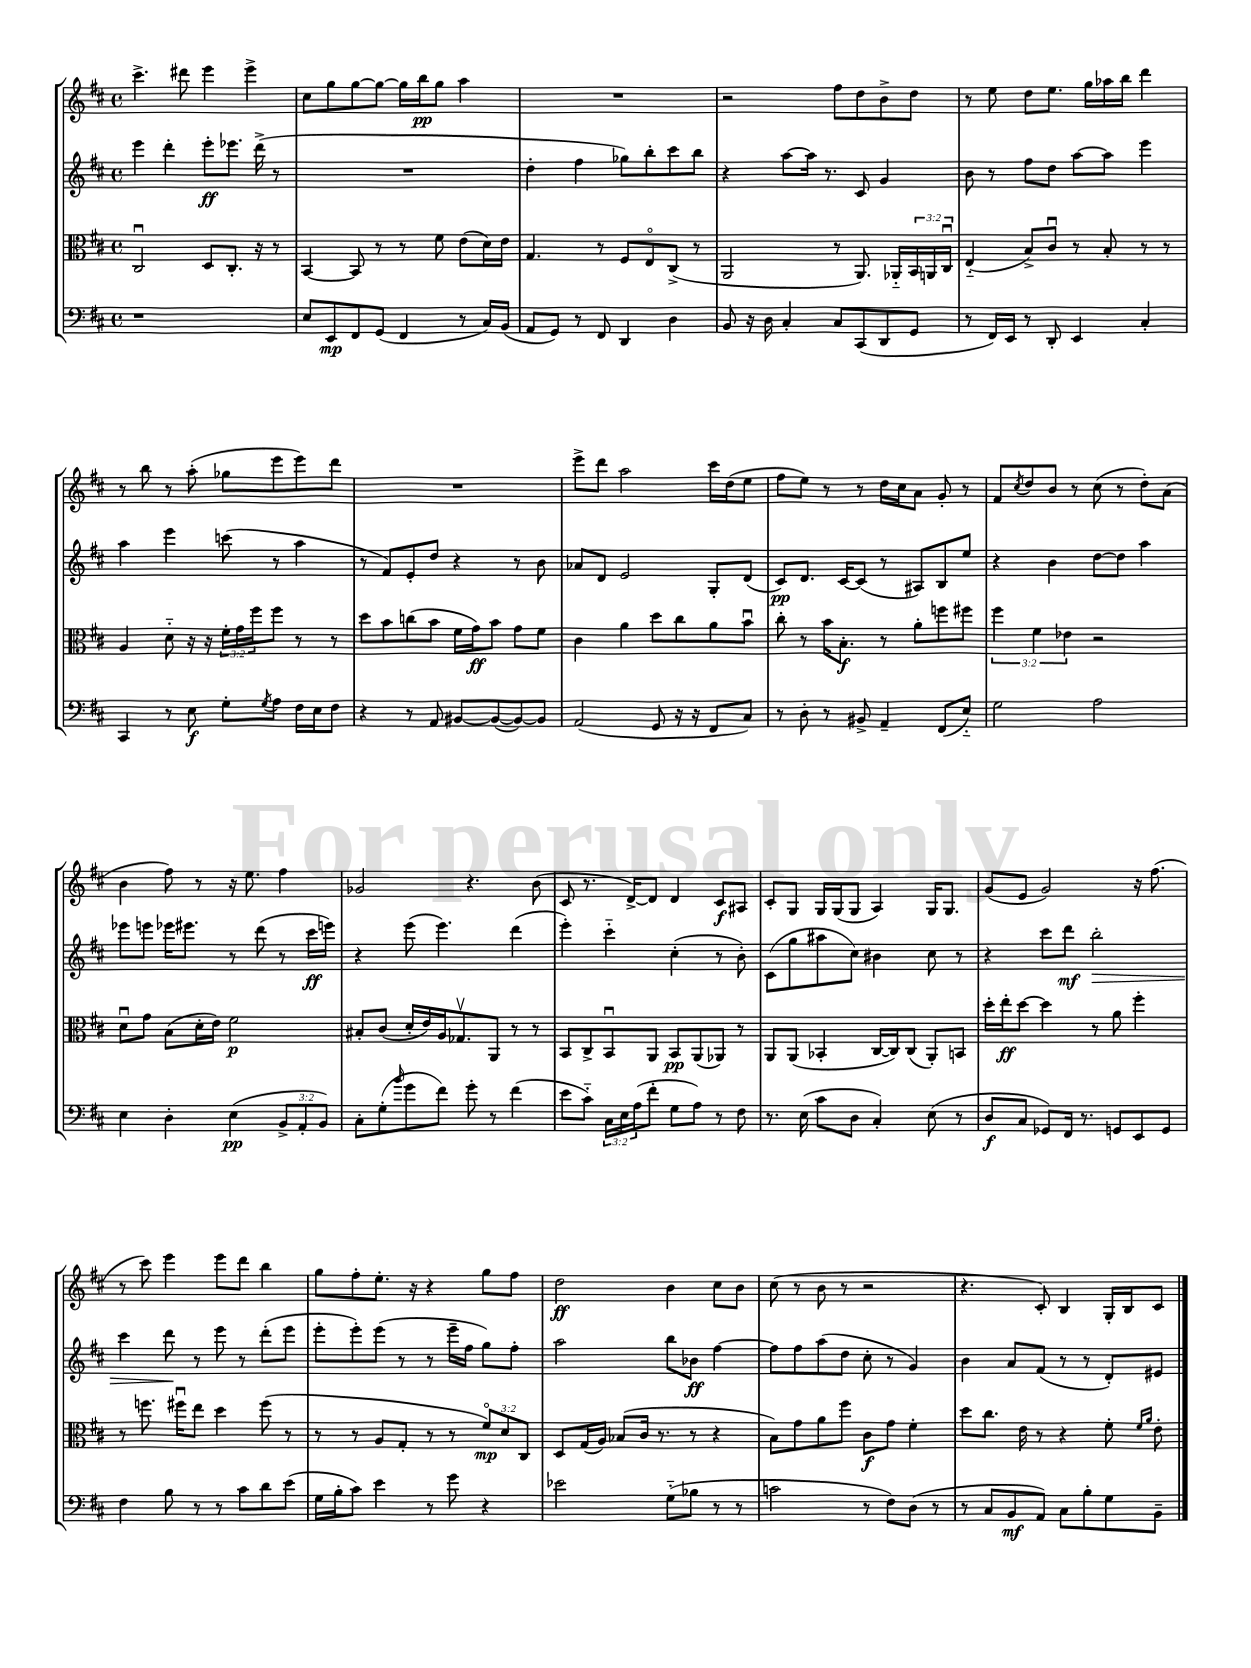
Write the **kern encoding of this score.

**kern	**dynam	**kern	**dynam	**kern	**dynam	**kern	**dynam
*part4	*part4	*part3	*part3	*part2	*part2	*part1	*part1
*staff4	*staff4	*staff3	*staff3	*staff2	*staff2	*staff1	*staff1
*clefF4	*	*clefC3	*	*clefG2	*	*clefG2	*
*k[f#c#]	*	*k[f#c#]	*	*k[f#c#]	*	*k[f#c#]	*
*M4/4	*	*M4/4	*	*M4/4	*	*M4/4	*
*met(c)	*	*met(c)	*	*met(c)	*	*met(c)	*
=16	=16	=16	=16	=16	=16	=16	=16
1r	.	2C#u/	.	4eee\	.	4.ccc#^\	.
.	.	.	.	4ddd'\	.	.	.
.	.	.	.	.	.	8ddd#X\	.
.	.	8D/L	.	8eee'\L	ff	4eee\	.
.	.	8.C#'/J	.	8.eee-X\J	.	.	.
.	.	.	.	.	.	4eee^\	.
.	.	16r	.	(16ddd^\	.	.	.
.	.	8r	.	8r	.	.	.
=17	=17	=17	=17	=17	=17	=17	=17
8E/L	.	[4BB/	.	1r	.	8cc#\L	.
8EE/	mp	.	.	.	.	8gg\	.
8FF#/	.	8BB/]	.	.	.	[8gg\	.
(8GG/J	.	8r	.	.	.	8gg\J_	.
4FF#/	.	8r	.	.	.	16gg\LL]	.
.	.	.	.	.	.	16bb\J	pp
.	.	8f#\	.	.	.	8gg\J	.
8r	.	(8e\L	.	.	.	4aa\	.
16C#/LL)	.	16d\L)	.	.	.	.	.
(16BB/JJ	.	16e\JJ	.	.	.	.	.
=18	=18	=18	=18	=18	=18	=18	=18
8AA/L	.	4.G/	.	4dd'\	.	1r	.
8GG/J)	.	.	.	.	.	.	.
8r	.	.	.	4ff#\	.	.	.
8FF#/	.	8r	.	.	.	.	.
4DD/	.	8F#/L	.	8gg-X\L)	.	.	.
.	.	8E/	.	8bb'\	.	.	.
4D\	.	(8C#^/J	.	8ccc#\	.	.	.
.	.	8r	.	8bb\J	.	.	.
=19	=19	=19	=19	=19	=19	=19	=19
8BB/	.	2AA/	.	4r	.	2r	.
16r	.	.	.	.	.	.	.
16D\	.	.	.	.	.	.	.
4C#'/	.	.	.	[8aa\L	.	.	.
.	.	.	.	16aa\Jk]	.	.	.
.	.	.	.	8.r	.	.	.
8C#/L	.	8r	.	.	.	8ff#\L	.
(8CC#/	.	8.AA/)	.	8c#/	.	8dd\	.
8DD/	.	.	.	4g/	.	8b^\	.
.	.	16AA-X/LL	.	.	.	.	.
8GG/J	.	24BB/	.	.	.	8dd\J	.
.	.	24AAn/	.	.	.	.	.
.	.	24C#u/JJ	.	.	.	.	.
=20	=20	=20	=20	=20	=20	=20	=20
8r	.	(4E/	.	8b\	.	8r	.
16FF#/LL)	.	.	.	8r	.	8ee\	.
16EE/JJ	.	.	.	.	.	.	.
8r	.	8B^/L)	.	8ff#\L	.	8dd\L	.
8DD'/	.	8c#u/J	.	8dd\J	.	8.ee\J	.
4EE/	.	8r	.	[8aa\L	.	.	.
.	.	.	.	.	.	16gg\LL	.
.	.	8B'/	.	8aa\J]	.	16aa-X\	.
.	.	.	.	.	.	16bb\JJ	.
4C#'/	.	8r	.	4eee\	.	4ddd\	.
.	.	8r	.	.	.	.	.
!!LO:LB:g=z
=21	=21	=21	=21	=21	=21	=21	=21
4CC#/	.	4A/	.	4aa\	.	8r	.
.	.	.	.	.	.	8bb\	.
8r	.	8d\	.	4eee\	.	8r	.
8E\	f	16r	.	.	.	(8aa'\	.
.	.	16r	.	.	.	.	.
8G'\L	.	24f#'\LL	.	(8cccn\	.	8gg-X\L	.
.	.	24g\	.	.	.	.	.
.	.	24ff#\J	.	.	.	.	.
8qG/	.	.	.	.	.	.	.
8A\J	.	8ff#\J	.	8r	.	8eee\	.
16F#\LL	.	8r	.	4aa\	.	8eee\)	.
16E\J	.	.	.	.	.	.	.
8F#\J	.	8r	.	.	.	8ddd\J	.
=22	=22	=22	=22	=22	=22	=22	=22
4r	.	8dd\L	.	8r	.	1r	.
.	.	8b\	.	8f#/L)	.	.	.
8r	.	(8ccn\	.	8e'/	.	.	.
8AA/	.	8b\J	.	8dd/J	.	.	.
[8BB#X/L	.	16f#\LL	.	4r	.	.	.
.	.	16g\J)	ff	.	.	.	.
(8BB#/_	.	8b\J	.	.	.	.	.
8BB#/_)	.	8g\L	.	8r	.	.	.
8BB#/J]	.	8f#\J	.	8b\	.	.	.
=23	=23	=23	=23	=23	=23	=23	=23
(2AA/	.	4c#\	.	8a-X/L	.	8eee^\L	.
.	.	.	.	8d/J	.	8ddd\J	.
.	.	4a\	.	2e/	.	2aa\	.
8GG/	.	8dd\L	.	.	.	.	.
16r	.	8cc#\	.	.	.	.	.
16r	.	.	.	.	.	.	.
8FF#/L	.	8a\	.	8G'/L	.	16ccc#\LL	.
.	.	.	.	.	.	(16dd\J	.
8C#/J)	.	8bu\J	.	(8d/J	.	8ee\J	.
=24	=24	=24	=24	=24	=24	=24	=24
8r	.	8cc#'\	.	8c#/L)	pp	8ff#\L	.
8D'\	.	8r	.	8.d/J	.	8ee\J)	.
8r	.	16b\KL	.	.	.	8r	.
.	.	8.B'\J	f	[16c#/KL	.	.	.
8BB#X^/	.	.	.	(8c#/J]	.	8r	.
4AA~/	.	8r	.	8r	.	16dd\LL	.
.	.	.	.	.	.	16cc#\J	.
.	.	8a'\L	.	8A#X/L)	.	8a\J	.
(8FF#/L	.	8ffn\	.	8B/	.	8g'/	.
8E/J)	.	8ff#X\J	.	8ee/J	.	8r	.
=25	=25	=25	=25	=25	=25	=25	=25
2G\	.	6ff#\	.	4r	.	8f#/L	.
.	.	.	.	.	.	8qcc#/	.
.	.	.	.	.	.	8dd/	.
.	.	6f#\	.	.	.	.	.
.	.	.	.	4b\	.	8b/J	.
.	.	6e-X\	.	.	.	.	.
.	.	.	.	.	.	8r	.
2A\	.	2r	.	[8dd\L	.	(8cc#\	.
.	.	.	.	8dd\J]	.	8r	.
.	.	.	.	4aa\	.	8dd'\L)	.
.	.	.	.	.	.	(8a\J	.
!!LO:LB:g=z
=26	=26	=26	=26	=26	=26	=26	=26
4E\	.	8du\L	.	8eee-X\L	.	4b\	.
.	.	8g\J	.	8eeen\J	.	.	.
4D'\	.	(8B\L	.	16eee-X\KL	.	8ff#\)	.
.	.	.	.	8.eee#X\J	.	.	.
.	.	16d'\L	.	.	.	8r	.
.	.	16e\JJ)	.	.	.	.	.
(4E\	pp	2f#\	p	8r	.	16r	.
.	.	.	.	.	.	8.ee\	.
.	.	.	.	(8ddd\	.	.	.
12BB^/L	.	.	.	8r	.	4ff#\	.
12AA'/	.	.	.	.	.	.	.
.	.	.	.	16ccc#\LL	ff	.	.
12BB/J)	.	.	.	.	.	.	.
.	.	.	.	16eeen\JJ)	.	.	.
=27	=27	=27	=27	=27	=27	=27	=27
8C#'\L	.	8B#X'/L	.	4r	.	2g-X/	.
(8G'\	.	(8c#/J	.	.	.	.	.
16qqb/	.	.	.	.	.	.	.
8g\	.	16d'/LL	.	(8eee\	.	.	.
.	.	16e/)	.	.	.	.	.
8f#\J)	.	16A/J	.	4.eee\)	.	.	.
.	.	8.G-Xv/	.	.	.	.	.
8g'\	.	.	.	.	.	4.r	.
8r	.	8AA/J	.	.	.	.	.
(4f#\	.	8r	.	(4ddd\	.	.	.
.	.	8r	.	.	.	(8b\	.
=28	=28	=28	=28	=28	=28	=28	=28
8e\L	.	8BB/L	.	4eee'\)	.	8c#/	.
8c#\J)	.	8C#^/	.	.	.	8.r	.
24C#\LL	.	8BBu/	.	4ccc#\	.	.	.
24E\	.	.	.	.	.	.	.
.	.	.	.	.	.	[16d^/KL)	.
(24A\J	.	.	.	.	.	.	.
8f#'\J	.	8AA/J	.	.	.	8d/J]	.
8G\L	.	8BB/L	pp	(4cc#'\	.	4d/	.
8A\J)	.	(8AA/	.	.	.	.	.
8r	.	8AA-X/J)	.	8r	.	8c#/L	f
8F#\	.	8r	.	8b'\)	.	8A#X/J	.
=29	=29	=29	=29	=29	=29	=29	=29
8.r	.	8AA/L	.	(8c#\L	.	8c#'/L	.
.	.	(8AA/J	.	8gg\	.	8G/J	.
(16E\	.	.	.	.	.	.	.
8c#\L	.	4BB-X'/	.	8aa#X\	.	16G/LL	.
.	.	.	.	.	.	(16G/J	.
8D\J	.	.	.	8cc#\J)	.	8G/J	.
4C#'/)	.	[16C#/LL	.	4b#X\	.	4A/)	.
.	.	16C#/J])	.	.	.	.	.
.	.	(8C#/J	.	.	.	.	.
(8E\	.	8AA'/L)	.	8cc#\	.	16G/KL	.
.	.	.	.	.	.	8.G/J	.
8r	.	8BBn/J	.	8r	.	.	.
=30	=30	=30	=30	=30	=30	=30	=30
8D/L	f	16dd'\LL	.	4r	.	(8g/L	.
.	.	16ee'\J	ff	.	.	.	.
8C#/J	.	[8dd\J	.	.	.	8e/J	.
8GG-X/L)	.	4dd\]	.	8ccc#\L	.	2g/)	.
16FF#/Jk	.	.	.	8ddd\J	mf	.	.
8.r	.	.	.	.	.	.	.
!	!	!	!	!	!LO:HP:b	!	!
.	.	8r	.	2bb'\	>	.	.
8GGn/L	.	8a\	.	.	.	.	.
8EE/	.	4ff#'\	.	.	.	16r	.
.	.	.	.	.	.	(8.ff#\	.
8GG/J	.	.	.	.	.	.	.
!!LO:LB:g=z
=31	=31	=31	=31	=31	=31	=31	=31
4F#\	.	8r	.	4ccc#\	.	8r	.
.	.	8.ffn\	.	.	.	8ccc#\)	.
8B\	.	.	.	8ddd\	.	4eee\	.
.	.	16ff#Xu\KL	.	.	.	.	.
8r	.	8ee\J	.	8r	]	.	.
8r	.	4dd\	.	8eee\	.	8eee\L	.
8c#\L	.	.	.	8r	.	8ddd\J	.
8d\	.	(8ff#\	.	(8ddd'\L	.	4bb\	.
(8e\J	.	8r	.	8eee\J	.	.	.
=32	=32	=32	=32	=32	=32	=32	=32
16G\LL	.	8r	.	8eee'\L	.	8gg\L	.
16B'\J	.	.	.	.	.	.	.
8c#\J)	.	8r	.	8eee'\)	.	8ff#'\	.
4e\	.	8A/L	.	(8eee\J	.	8.ee'\J	.
.	.	8G'/J	.	8r	.	.	.
.	.	.	.	.	.	16r	.
8r	.	8r	.	8r	.	4r	.
8g\	.	8r	.	16eee~\LL	.	.	.
.	.	.	.	16ff#\JJ	.	.	.
4r	.	12f#/L)	mp	8gg\L)	.	8gg\L	.
.	.	12d/	.	.	.	.	.
.	.	.	.	8ff#'\J	.	8ff#\J	.
.	.	12C#/J	.	.	.	.	.
=33	=33	=33	=33	=33	=33	=33	=33
2e-X\	.	8D/L	.	2aa\	.	2dd\	ff
.	.	(16G/L	.	.	.	.	.
.	.	16A/JJ)	.	.	.	.	.
.	.	(8B-X/L	.	.	.	.	.
.	.	16c#/Jk	.	.	.	.	.
.	.	8.r	.	.	.	.	.
(8G\L	.	.	.	8bb\L	.	4b\	.
8B-X\J	.	8r	.	8b-X\J	ff	.	.
8r	.	4r	.	[4ff#\	.	8cc#\L	.
8r	.	.	.	.	.	8b\J	.
=34	=34	=34	=34	=34	=34	=34	=34
2cn\	.	8B\L)	.	8ff#\L]	.	(8cc#\	.
.	.	8g\	.	8ff#\	.	8r	.
.	.	8a\	.	(8aa\	.	8b\	.
.	.	8ff#\J	.	8dd\J	.	8r	.
8r	.	8c#\L	f	8cc#'\	.	2r	.
8F#\L)	.	8g\J	.	8r	.	.	.
(8D\J	.	4f#'\	.	4g/)	.	.	.
8r	.	.	.	.	.	.	.
=35	=35	=35	=35	=35	=35	=35	=35
8r	.	8dd\L	.	4b\	.	4.r	.
8C#/L	.	8.cc#\J	.	.	.	.	.
8BB/	mf	.	.	8a/L	.	.	.
.	.	16e\	.	.	.	.	.
8AA/J)	.	8r	.	(8f#/J	.	8c#'/)	.
8C#\L	.	4r	.	8r	.	4B/	.
8B'\	.	.	.	8r	.	.	.
8G\	.	8f#'\	.	8d'/L)	.	16G'/LL	.
.	.	.	.	.	.	16B/J	.
.	.	16qqf#/LL	.	.	.	.	.
.	.	16qqa/JJ	.	.	.	.	.
8BB~\J	.	8e'\	.	8e#X/J	.	8c#/J	.
==	==	==	==	==	==	==	==
*-	*-	*-	*-	*-	*-	*-	*-
